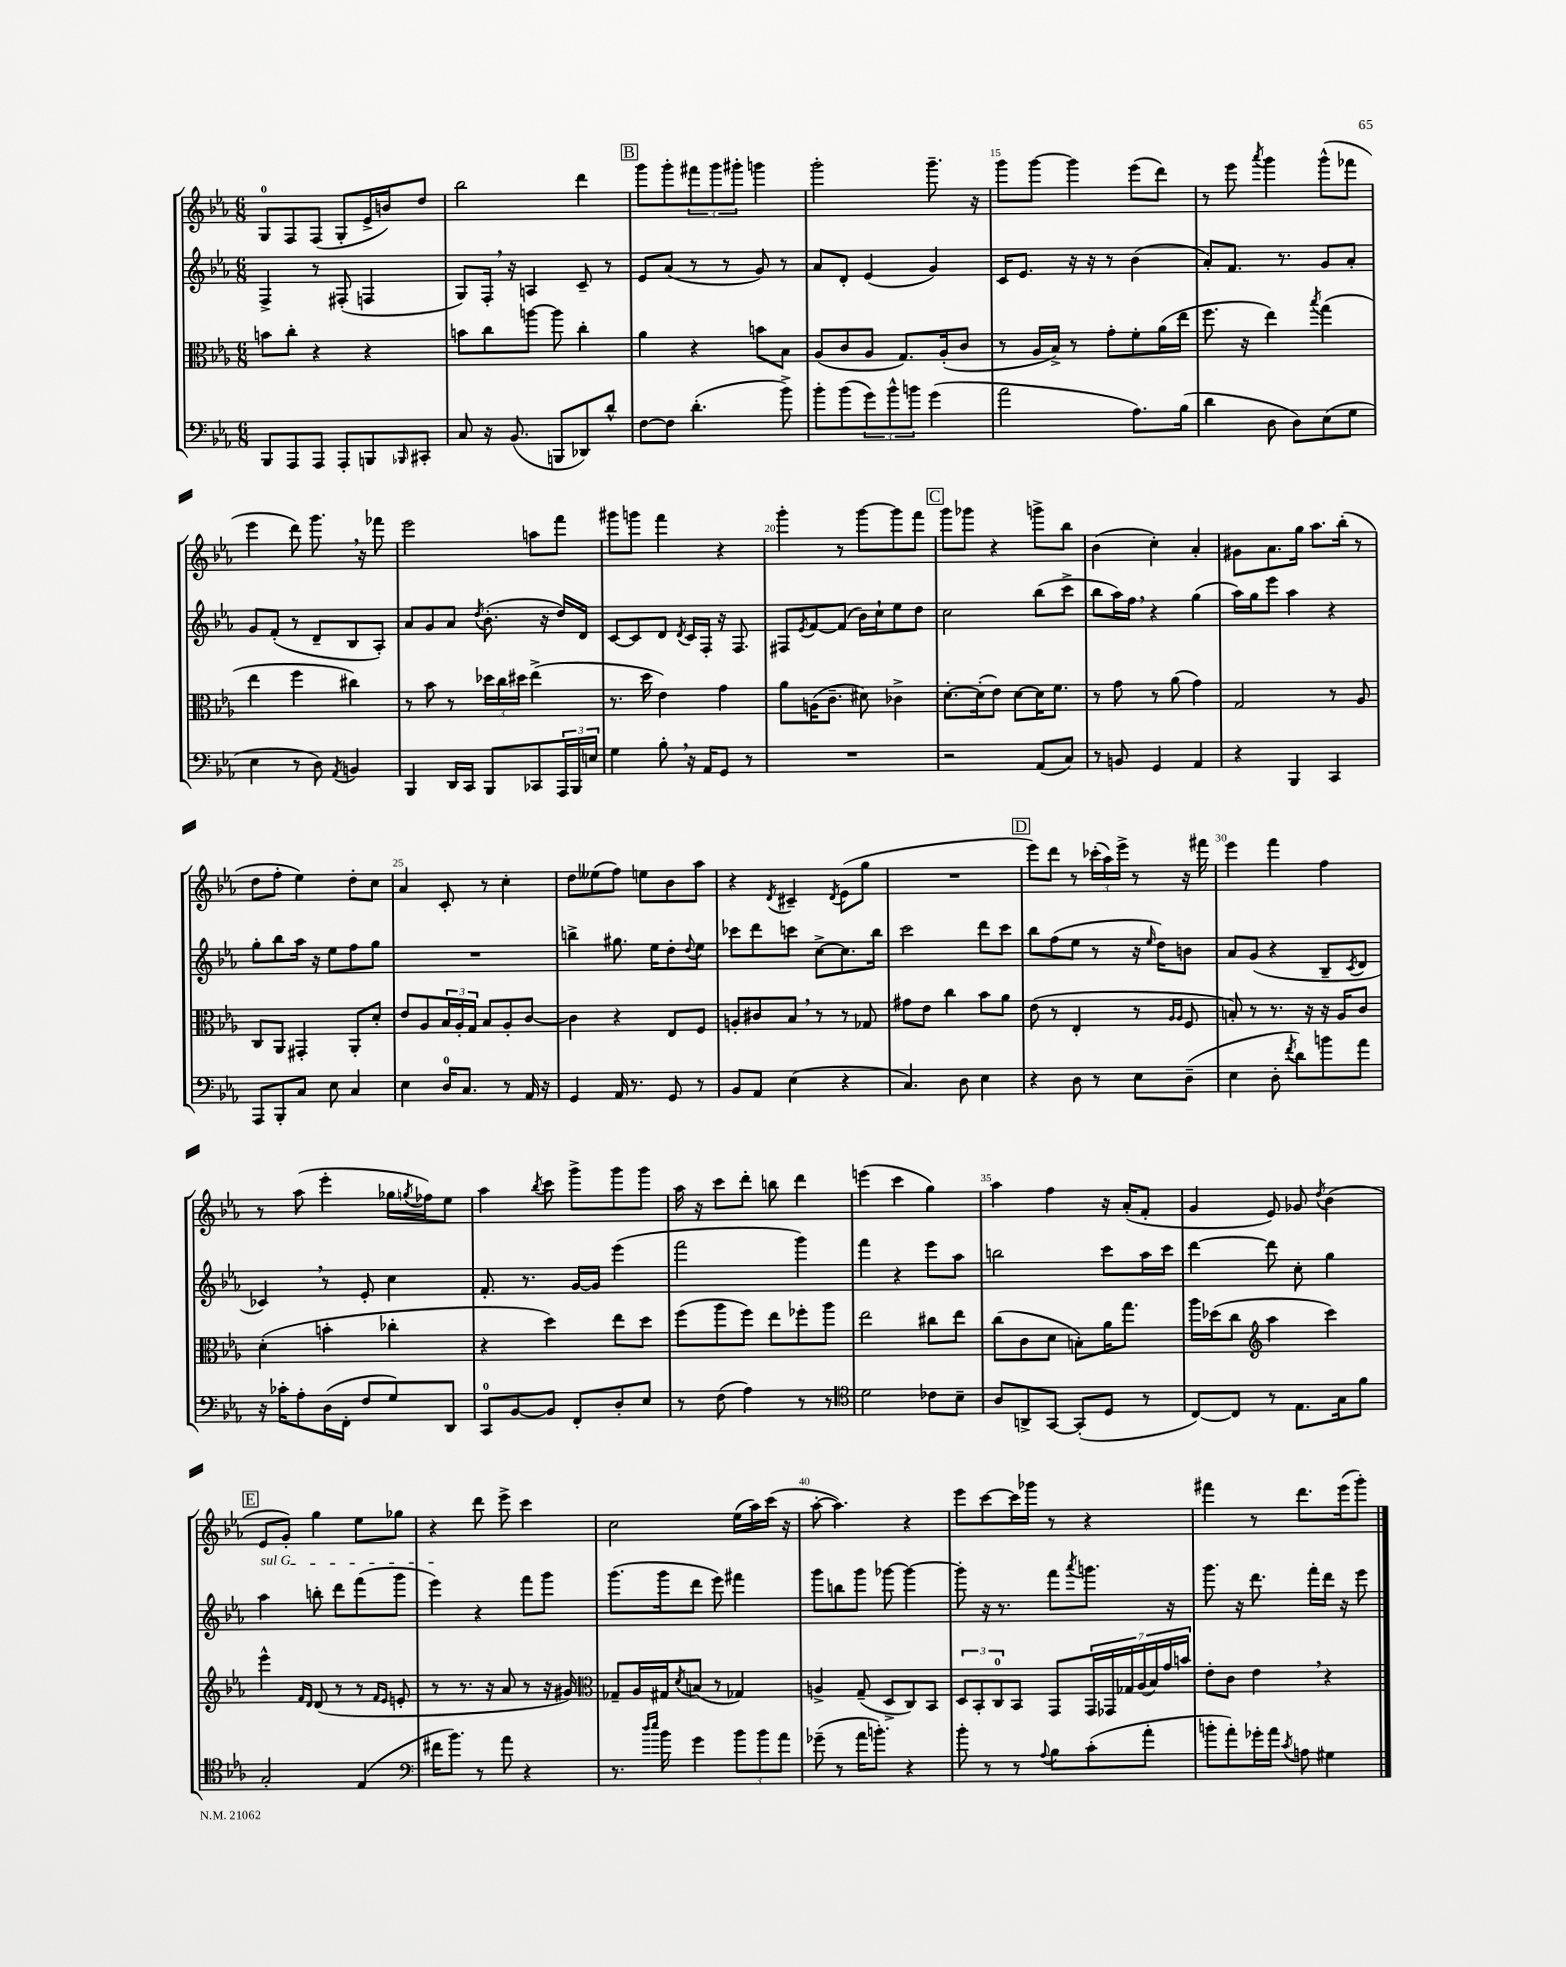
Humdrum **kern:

**kern	**kern	**kern	**kern
*staff4	*staff3	*staff2	*staff1
*clefF4	*clefC3	*clefG2	*clefG2
*k[b-e-a-]	*k[b-e-a-]	*k[b-e-a-]	*k[b-e-a-]
*M6/8	*M6/8	*M6/8	*M6/8
8BBB-/L	8b\L	4F^/	8G/L
8AAA-/	8cc'\J	.	8F/
8AAA-/J	4r	8r	(8F/J
8AAA-'/L	.	(8F#'/	8G'/L
8BBB/	4r	4F/	16e-^/L
.	.	.	16b/J)
16qqBBB-/	.	.	.
8CC#'/J	.	.	8dd/J
=	=	=	=
8C/	8b\L	8G/L)	2bb-\
16r	8cc\	16F'/Jk	.
(8.BB-/	.	16r	.
.	[8aa\J	4A/	.
8BBB/L	8aa\]	.	.
8DD-/)	4cc'\	8c~/	4ddd\
8d^^/J	.	8r	.
=	=	=	=
[8F\L	4a-\	8e-/L	8ggg\L
8F\]J	.	(8a-/J	8ggg'\
(4.d'\	4r	8r	12fff#\
.	.	.	12ggg\
.	.	8r	.
.	.	.	12ggg#'\J
.	8b\L	8g/)	4ggg\
8b-^\)	8B-\J	8r	.
=	=	=	=
8b-'\L	(8A-/L	8a-/L	2ggg'\
(8b-\	8c/	8d'/J	.
12g\)	8A-/J	(4e-/	.
12b-^^\	.	.	.
.	8.G/L)	.	.
12b\J	.	.	.
(4g\	.	4g/)	8.ggg~\
.	(16A-'/k	.	.
.	8c/J	.	.
.	.	.	16r
=	=	=	=
2a-\	8r	16c/LK	8ggg\L
.	.	8.e-/J	.
.	16A-/LL	.	[8ggg\J
.	16B-^/JJ)	.	.
.	8r	16r	4ggg\]
.	.	16r	.
.	8g'\L	8r	.
8.A-\L)	8f'\	(4b-\	(8eee-\L
.	(16a-\L	.	8ddd\J)
(16B-\Jk	16ee-\JJ	.	.
=	=	=	=
4d\	8.ff\	8a-'/L)	8r
.	.	8.f/J	8eee-\
.	16r	.	.
.	.	.	8qaaa-/
8D\	4ee-\)	.	4ggg\
.	.	8.r	.
8D\L)	.	.	.
.	8qbb-/	.	.
(8E-\	(4gg\	8g/L	(8ggg^^\L
8G\J	.	8a-'/J	8fff-\J
=	=	=	=
4E-\	4ee-\	8g/L	4eee-\
.	.	(8f'/J	.
8r	4ff\	8r	8ddd\)
8D\)	.	8d~/L	8.ggg\
8qAA-/	.	.	.
4BB/	4cc#\)	8B-/	.
.	.	.	16r
.	.	8A-'/J)	8fff-\
=	=	=	=
4BBB-/	8r	8a-/L	2eee-\
.	8b-\	8g/	.
16DD/LL	8r	8a-/J	.
16CC/JJ	.	.	.
.	.	8qdd/	.
8BBB-/L	24dd-\LL	(8.b-'\	.
.	24cc\	.	.
.	24dd#\JJ	.	.
8CC-/	(4ee-^\	.	8aa\L
.	.	16r	.
24AAA-/L	.	16dd/LL)	8fff\J
24BBB-/	.	.	.
.	.	16d/JJ	.
24E/JJ	.	.	.
=	=	=	=
4G\	8.r	[8c/L	8ggg#\L
.	.	8c/]	8ggg\J
.	16dd\	.	.
8B-'\	4e-\)	8d/J	4fff\
.	.	8qd/	.
16r	.	16c/LL	.
16AA-/LK	.	16F'/JJ	.
8GG/J	4g\	16r	4r
.	.	8.F/	.
8r	.	.	.
=	=	=	=
2.r	8a-\L	8F#/L	4ggg'\
.	.	8qe-/	.
.	(16A\K	[8f/	.
.	8.c~\J	.	.
.	.	(8f/]J	8r
.	8d#\)	16b-\LL)	[8ggg\L
.	.	16cc`\J	.
.	4c-^\	8ee-\	8ggg\]
.	.	8dd\J	8fff\J
=	=	=	=
2r	[8.d'\L	2cc\	8ggg\L
.	.	.	8ggg-\J
.	(16d'\]k	.	.
.	8e-\J)	.	4r
.	[8d\L	.	.
(8AA-/L	16d\]K	(8bb-\L	8ggg^\L
.	8.f\J	.	.
8C/J)	.	8ccc^\J	8bb-\J
=	=	=	=
8r	8r	8bb-\L	(4b-\
8BB/	8g\	16aa-\L)	.
.	.	16ff\JJ	.
4GG/	8r	4r	4cc'\)
.	(8a-\	.	.
4AA-/	4g\)	(4gg\	4a-'/
=	=	=	=
4r	2G/	16aa-\LL)	8g#\L
.	.	16gg\J	.
.	.	8eee-\J	8.a-\
4BBB-/	.	4aa-\	.
.	.	.	16gg\Jk
.	.	.	8.aa-\L
4CC/	8r	4r	.
.	.	.	(16bb-'\Jk
.	8A-/	.	8r
=	=	=	=
8AAA-/L	8C/L	8gg'\L	8dd\L
8BBB-'/	8AA-/J	8bb-\	8ff'\J
8C/J	4GG#'/	16aa-\Jk	4ee-\)
.	.	16r	.
8E-\	.	8ee-\L	.
4C/	8AA-'/L	8ff\	8dd'\L
.	8d'/J	8gg\J	8cc\J
=	=	=	=
4E-\	8e-/L	2.r	4a-/
.	8A-/	.	.
16D/LK	24B-/L	.	8c'/
.	24A-'/	.	.
8.C/J	.	.	.
.	24G/JJ	.	.
.	8B-/L	.	8r
8r	8A-'/	.	4cc'\
16AA-/	[8c/J	.	.
16r	.	.	.
=	=	=	=
4GG/	4c\]	4bb^\	8dd\L
.	.	.	(8ee--\
16AA-/	4r	8.gg#\	8ff\J)
8.r	.	.	.
.	.	.	8ee\L
.	.	16ee-\LK	.
8GG/	8E-/L	8dd'\	8b-\
.	.	8qqdd/	.
8r	8F/J	8ee-\J	8aa-\J
=	=	=	=
8BB-/L	8A'/L	8ccc-\L	4r
8AA-/J	8c#/	8ddd\	.
.	.	.	8qd/
(4E-\	8B-/J	8ccc\J	4c#~/
.	8r	[8cc^\L	.
.	.	.	8qd/
4r	8r	8.cc\]	(8e-\L
.	8G-/	.	8gg\J
.	.	16bb-\Jk	.
=	=	=	=
4.C/)	8g#\L	2ccc\	2.r
.	8e-\J	.	.
.	4cc\	.	.
8D\	.	.	.
4E-\	8b-\L	8ddd\L	.
.	8a-\J	8ccc\J	.
=	=	=	=
4r	(8e-\	8bb-\L	8eee-\L)
.	8r	(8ff\	8ddd\J
8D\	4E-'/	8ee-\J	8r
8r	.	8r	(24ccc-'\LL
.	.	.	24aa-\)
.	.	.	24eee-^\JJ
8E-\L	8r	16r	8r
.	.	16qqee-/	.
.	.	16dd\LK)	.
.	16qqA-/LL	.	.
.	16qqA-/JJ	.	.
(8D~\J	8F/	8b\J	16r
.	.	.	16fff#\
=	=	=	=
4E-\	8B'/)	8a-/L	4eee-\
.	8r	(8g/J	.
8D'\	8.r	4r	4fff\
8qf/	.	.	.
8d\L)	.	.	.
.	16r	.	.
8b\	16r	8B-~/L	4ff\
.	16A-/LK	.	.
.	.	8qc/	.
8a-\J	8c/J	8d/J	.
=	=	=	=
16r	(4d'\	4c-/)	8r
16c-'\LK	.	.	.
8A-'\	.	.	(8aa-\
(16D\L	4b'\	8r	4eee-'\
16FF'\JJ	.	.	.
8F/L	.	8e-'/	.
8G/)	4cc-'\	4cc\	16gg-\LL
.	.	.	8qgg/
.	.	.	16ff-\J)
8DD/J	.	.	8ee-\J
=	=	=	=
8CC/L	4r	8.f'/	4aa-\
[8BB-/	.	.	.
.	.	8.r	.
.	.	.	8qbb-/
8BB-/]J	4dd\)	.	8ccc\
8FF'/L	.	[16g/LL	8ggg^\L
.	.	16g/]JJ	.
8D'/	8ee-\L	(4eee-\	8ggg\
8E-/J	8dd\J	.	8ggg\J
=	=	=	=
8r	(8ff\L	2fff\	16aa-\
.	.	.	16r
(8F\	8aa-\	.	8ccc\L
4A-\)	8ff\J)	.	8ddd'\J
.	8ee-\L	.	8bb\
8r	8ff-'\	4ggg\)	4ddd\
8r	8aa-\J	.	.
=	=	=	=
*clefC4	*	*	*
2d\	2ee-\	4fff\	(4eee\
.	.	4r	4ccc\
8c-\L	8cc#\L	8eee-\L	4gg\)
8B-~\J	8ee-\J	8aa-\J	.
=	=	=	=
8A-/L	(8cc\L	2bb\	4aa-\
8AA^/	8c\	.	.
[8GG/J	8d\J	.	4ff\
(8GG'/]L	8B'\L)	.	.
8D/J	16a-\K	8ccc\L	16r
.	8.gg\J	.	(16a-'/LK
8r	.	16aa-\L	8f'/J
.	.	16ccc\JJ	.
=	=	=	=
[8C/L)	16aa-\LL	[4ddd\	4g/
.	(16dd-\J	.	.
8C/]J	8cc\J	.	.
*	*clefG2	*	*
8r	4aa-\	8ddd\]	8e-/)
8.E-\L	.	8cc'\	8g-/
.	.	.	8qdd/
.	4ccc\)	4gg\	(4b-\
16G\k	.	.	.
8f\J	.	.	.
=	=	=	=
2G'/	4eee-^^\	4aa-\	8e-/L
.	.	.	8g'/J)
.	16qqf/LL	.	.
.	16qqd/JJ	.	.
.	(8d/	8bb'\	4gg\
.	8r	8ddd\L	.
(4E-/	8r	(8fff\	8ee-\L
.	16qqf/LL	.	.
.	16qqe-/JJ	.	.
.	8e'/	8ggg\J	8gg-\J
=	=	=	=
*clefF4	*	*	*
16f#\LK	8r	4eee-\)	4r
8.b-\J)	.	.	.
.	8.r	.	.
8r	.	4r	8ddd\
.	16r	.	.
8a-\	8a-/	.	8eee-^\
4r	8r	8fff\L	4ccc\
.	16r	8ggg\J	.
.	16g#/)	.	.
=	=	=	=
*	*clefC3	*	*
8.r	8G-~/L	(8.ggg\L	2cc\
.	16A-/L	.	.
16qqdd/LL	.	.	.
16qqee-/JJ	.	.	.
16b-\	16G#/J	16ggg\k	.
.	8qd/	.	.
4g\	(8B/J	8ddd\J	.
.	8r	8eee-\)	.
12b-\L	4G-/)	4fff#\	(16ee-\LL
.	.	.	16aa-\)
12b-\	.	.	.
.	.	.	(16ccc\JJ
12a-\J	.	.	.
.	.	.	16r
=	=	=	=
(8g-~\	4A^/	8ggg\L	[8aa-'\
8r	.	8bb\	4.aa-\])
16a-\LK	(8G~/	8ggg\J	.
8.b'\J)	.	.	.
.	8D^/L	[8ggg-\	.
4r	8C/)	4ggg-\_	4r
.	8BB-/J	.	.
=	=	=	=
8b-'\	12D/L	8ggg-'\]	8eee-\L
.	12BB-'/	.	.
8r	.	16r	[8ccc\
.	12C/	.	.
.	.	8.r	.
8r	8BB-/J	.	16ccc\]L
.	.	.	16ggg-\JJ
8qqA-/	.	.	.
8B-\L	8GG/L	8fff\L	8r
.	.	8qaaa-/	.
(8c'\	28GG/L	8.ggg\J	4r
.	28GG-/	.	.
.	28G-/	.	.
.	(28A-/	.	.
8a-'\J	.	.	.
.	28B-/)	.	.
.	28g/	.	.
.	.	16r	.
.	28b/JJ	.	.
=	=	=	=
8b'\L	8e-'\L	8.ggg\	4fff#\
8a-'\)	8c\J	.	.
.	.	16r	.
16g-'\L	4e-\	8.ddd\	8r
16a-\JJ	.	.	.
8qc/	.	.	.
8A\	.	.	8.ddd\L
.	.	16fff'\LL	.
4G#\	4r	16ddd\JJ	.
.	.	16r	(16eee-\k
.	.	8eee-\	8ggg'\J)
==	==	==	==
*-	*-	*-	*-
